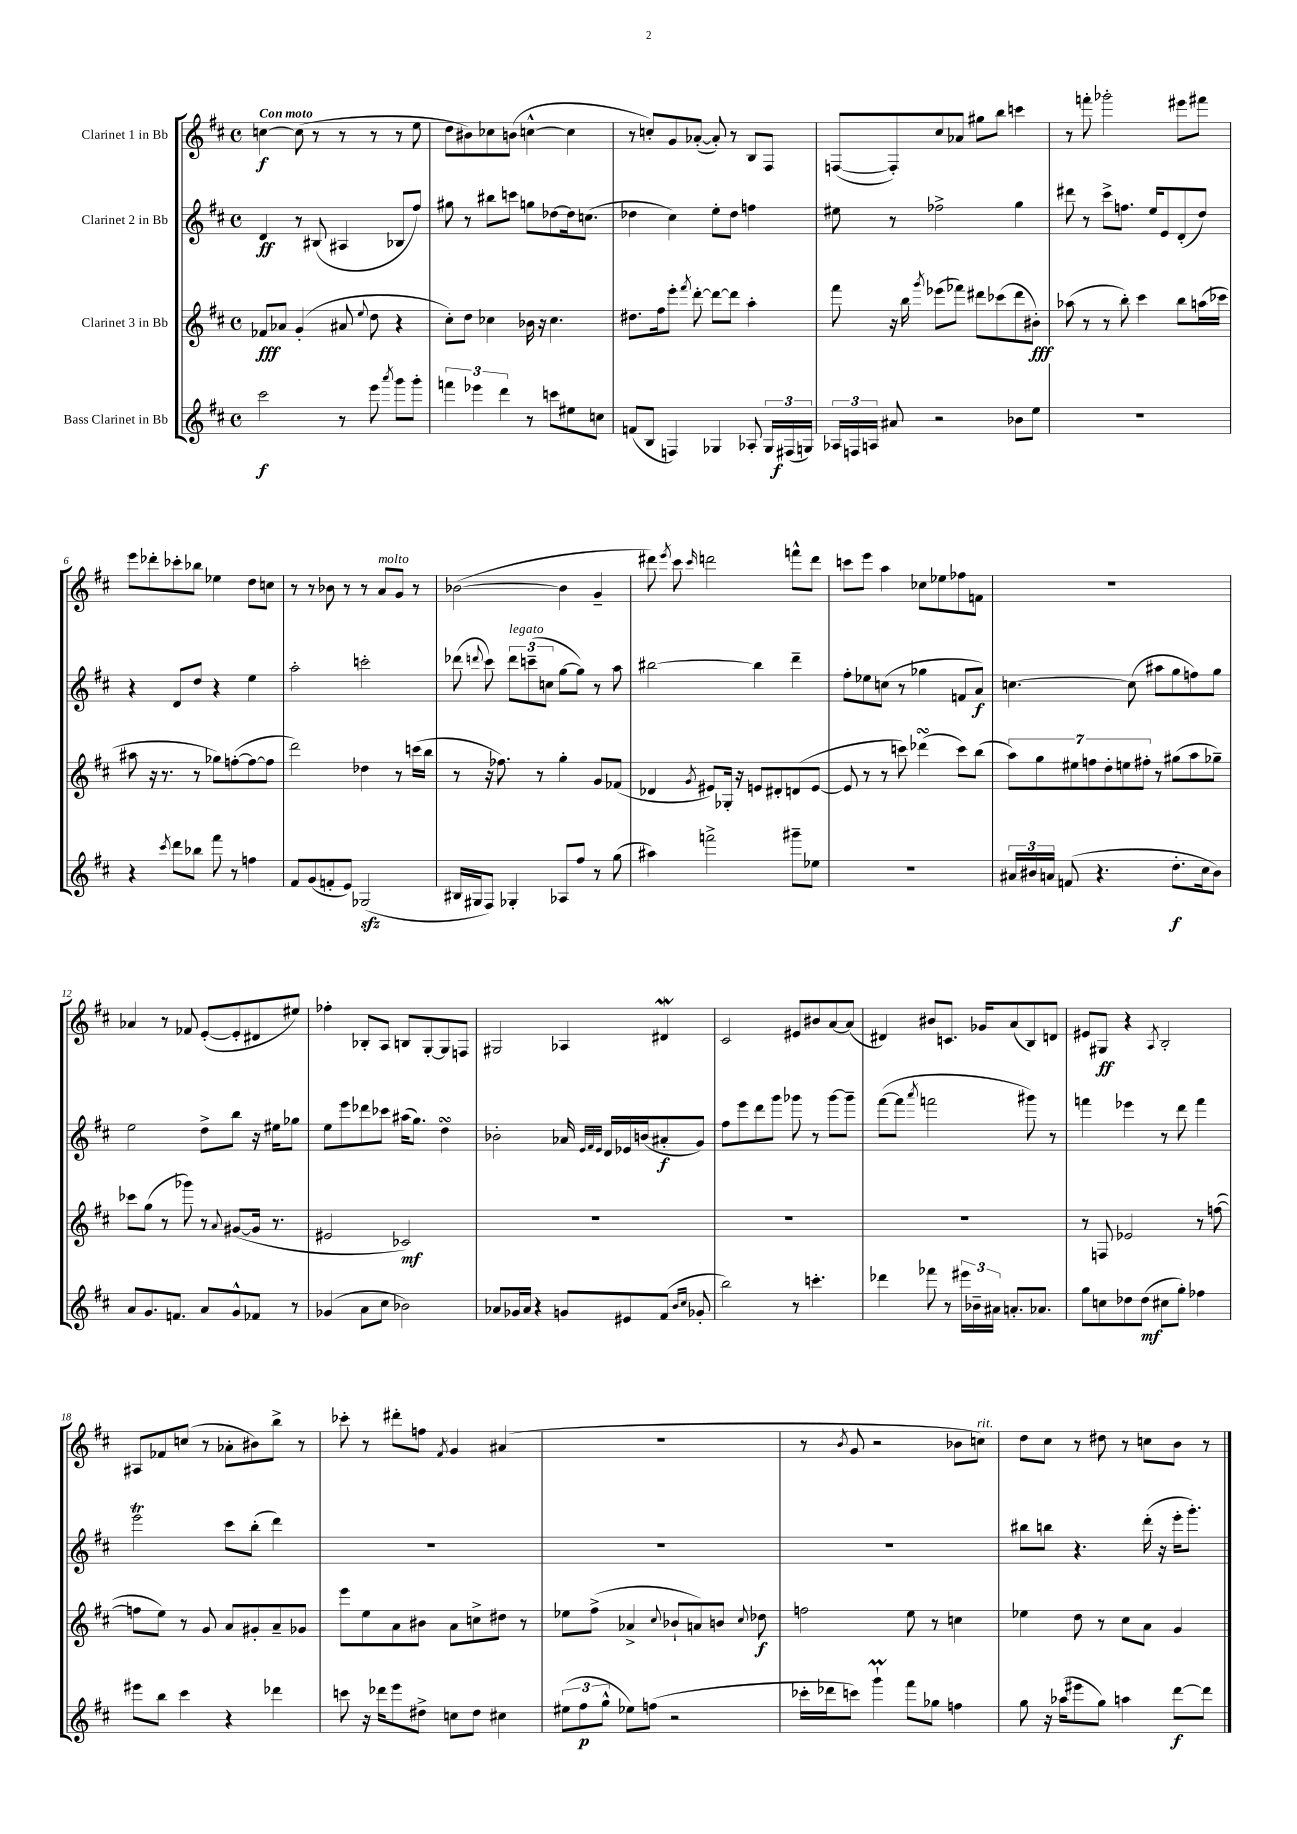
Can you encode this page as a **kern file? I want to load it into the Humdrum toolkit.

**kern	**kern	**kern	**kern
*staff4	*staff3	*staff2	*staff1
*clefG2	*clefG2	*clefG2	*clefG2
*k[f#c#]	*k[f#c#]	*k[f#c#]	*k[f#c#]
*M4/4	*M4/4	*M4/4	*M4/4
*met(c)	*met(c)	*met(c)	*met(c)
2ccc#	8f-	4d	[4cc
.	8a-	.	.
.	(4g'	8r	(8cc]
.	.	(8B#	8r
8r	8a#	4A#	8r
.	8qqee	.	.
8eee	8dd	.	8r
8qaaa	.	.	.
8ggg	4r	8B-	8r
8ggg'	.	8ff#)	8ee
=	=	=	=
6fff	8cc#')	8gg#	8dd
.	8dd	8r	8b#)
6eee-	.	.	.
.	4cc-	8bb#	8cc-
6ddd	.	.	.
.	.	8ccc	(8b
8r	16b-	8gg	[4cc^^
.	16r	.	.
8ccc	4.cc-	[8dd-	.
8ee#	.	16dd-]	4cc]
.	.	(8.cc	.
8cc	.	.	.
=	=	=	=
(8f	8.dd#	4dd-	8r
8B	.	.	8cc')
.	16ff#	.	.
4F)	8eee'	4cc#)	8g
.	8qfff#	.	.
.	[8ddd'	.	([8a-'
4G-	8ddd_	8ee'	8a-'])
.	8ddd]	8dd-	8r
8A-'	4aa'	4ff	8B
24G-	.	.	8F#
(24F#	.	.	.
24G)	.	.	.
=	=	=	=
24A-	8fff#	8ee#	([8F
24F	.	.	.
24A	.	.	.
8a#	16r	8r	8F'])
.	16bb	.	.
.	8qggg	.	.
2r	(8eee-	2ff-^	8cc#
.	8fff-)	.	8a-
.	8ddd#	.	8gg#
.	(8ccc-	.	8bb
8b-	8ddd#	4gg	4ccc
8ee	8b#')	.	.
=	=	=	=
1r	(8aa-	8ddd#	8r
.	8r	8r	8fff'
.	8r	8ccc#^	2ggg-'
.	8bb')	8.ff	.
.	4ccc#	.	.
.	.	16ee	.
.	.	8e	.
.	8bb	(8d'	8eee#
.	(16aa	8dd)	8fff#
.	16ccc-	.	.
=	=	=	=
4r	8aa#	4r	8eee
.	16r	.	8ddd-'
.	8.r	.	.
8qccc#	.	.	.
8ddd	.	8d	8ccc-'
8bb-	8r	8dd	8bb-
8fff#	8gg-)	4r	4ee-
8r	([8ff'	.	.
4ff	8ff_	4ee	8dd
.	8ff]	.	8cc
=	=	=	=
8f#	2ddd)	2aa'	8r
(8g	.	.	8r
8f'	.	.	8b-
8e)	.	.	8r
(2G-	4dd-	2ccc'	8r
.	.	.	8a
.	8r	.	8g
.	(16ccc	.	8r
.	16bb	.	.
=	=	=	=
16B#	8r	(8ddd-	([2b-
16G#	.	.	.
.	.	8qqddd	.
8F#)	16r	8ccc#)	.
.	8.ff-)	.	.
4G-'	.	12ddd	.
.	.	(12ccc~	.
.	8r	.	.
.	.	12cc	.
8A-	4gg'	[8gg	4b-]
8ff#	.	8gg])	.
8r	8g	8r	4g~
(8gg	(8f-	8aa	.
=	=	=	=
4aa#)	4d-	[2bb#	8ddd#)
.	.	.	8qeee
.	.	.	8ccc#
.	8qg	.	16qqccc#
2fff^	8e#)	.	2ddd
.	16G-'	.	.
.	16r	.	.
.	8e	4bb#]	.
.	8d#'	.	.
8ggg#~	(8d	4ddd~	8fff^^
8ee-	[8e	.	8ddd
=	=	=	=
1r	8e]	8ff#'	8ccc
.	8r	8ee-	8eee
.	8r	(8cc	4aa
.	8ccc)	8r	.
.	(4ddd-	4gg-	8cc-
.	.	.	8ee-
.	8ccc)	8f	8ff-
.	(8bb	8a)	8f
=	=	=	=
24a#	14aa)	[4.cc	1r
24b#	.	.	.
.	14gg	.	.
24a	.	.	.
(8f	.	.	.
.	14ee#	.	.
.	14ff	.	.
4.r	.	.	.
.	14dd'	.	.
.	14ee	.	.
.	.	(8cc]	.
.	14ff#'	.	.
.	8r	8aa#	.
8.dd'	(8gg#	8gg	.
.	8aa	8ff)	.
16cc#	.	.	.
8b#)	8gg-~)	8gg	.
=	=	=	=
8a	8ccc-	2ee	4a-
8.g	(8gg	.	.
.	8r	.	8r
8.f	.	.	.
.	8ggg-)	.	8f-
8a	8r	8dd^	([8e'
.	8qqa	.	.
8g^^	([8g#	8bb	8e']
8f-	16g#]	16r	8d#
.	8.r	16ee#	.
8r	.	8gg-	8ee#)
=	=	=	=
(4g-	2e#	8ee	4ff-'
.	.	8eee	.
8a	.	8ddd-	8B-'
8cc#	.	8ccc-	8A
2b-)	2c-)	(16aa#	8B
.	.	8.gg)	.
.	.	.	[8G'
.	.	4dd	8G]
.	.	.	8F
=	=	=	=
8a-	1r	2b-'	2G#
16g-	.	.	.
16a-	.	.	.
4r	.	.	.
8g	.	16a-	4A-
.	.	32qqe	.
.	.	32qqf#	.
.	.	32qqe	.
.	.	16d	.
8e#	.	16e-	.
.	.	(16b	.
(8f#	.	8a#'	4d#
16qqb	.	.	.
16qqcc#	.	.	.
8g-'	.	8g)	.
=	=	=	=
2bb)	1r	8ff#	2c#
.	.	8eee	.
.	.	8ddd	.
.	.	8ggg	.
8r	.	8ggg-	8e#
4.ccc'	.	8r	8b#
.	.	[8ggg-	[8a
.	.	8ggg-~]	(8a]
=	=	=	=
4ddd-	1r	([8fff#	4d#)
.	.	8fff#]	.
.	.	8qaaa	.
8fff-	.	2fff	8b#
8r	.	.	8.c
24eee#	.	.	.
24b-~	.	.	.
.	.	.	16g-
24a#	.	.	.
8.a'	.	.	(8a
.	.	8ggg#)	8B)
8.a-	.	.	.
.	.	8r	8d
=	=	=	=
8gg	8r	4fff	8e#
8cc	8F	.	8G#
8dd-	2e-	4eee-	4r
(8dd-	.	.	.
.	.	.	8qA
8cc#	.	8r	2B'
8gg')	.	8ddd	.
4ff-	8r	4fff	.
.	([8ff	.	.
=	=	=	=
8eee#	8ff]	2eee	8A#
8bb	8ee)	.	8f-
4ccc#	8r	.	(8cc
.	8g	.	8r
4r	8a	8ccc#	8a-'
.	8g#'	(8bb'	8b#)
4ddd-	8a~	4ddd)	8bb^
.	8g-	.	8r
=	=	=	=
8ccc	8eee	1r	8ccc-'
16r	8ee	.	8r
16ddd-	.	.	.
8eee	8a	.	8ddd#'
8dd#^	8b#	.	8ff
.	.	.	8qf#
8cc	8a	.	4g
8dd#	8cc^	.	.
4cc#	8dd#	.	(4a#
.	8r	.	.
=	=	=	=
(12ee#	8ee-	1r	1r
12ff#	.	.	.
.	(8ff#^	.	.
12gg^^	.	.	.
8ee-)	4a-^	.	.
(8ff	.	.	.
.	8qqcc#	.	.
2r	8b-`	.	.
.	8a)	.	.
.	8b	.	.
.	8qqcc#	.	.
.	8dd-	.	.
=	=	=	=
16ccc-'	2ff	1r	8r
16ddd-	.	.	.
.	.	.	8qb
8ccc)	.	.	8g
4ggg`	.	.	2r
8fff#	8ee	.	.
8gg-	8r	.	.
4ff	4cc	.	8b-
.	.	.	8cc)
=	=	=	=
8gg	4ee-	8bb#	8dd
16r	.	8bb	8cc#
(16aa-	.	.	.
8eee#	8dd	4.r	8r
8gg)	8r	.	8dd#
4aa	8cc#	.	8r
.	8a	(16ddd'	8cc
.	.	16r	.
[8ddd	4g	16eee'	8b
.	.	8.ggg')	.
8ddd]	.	.	8r
==	==	==	==
*-	*-	*-	*-
